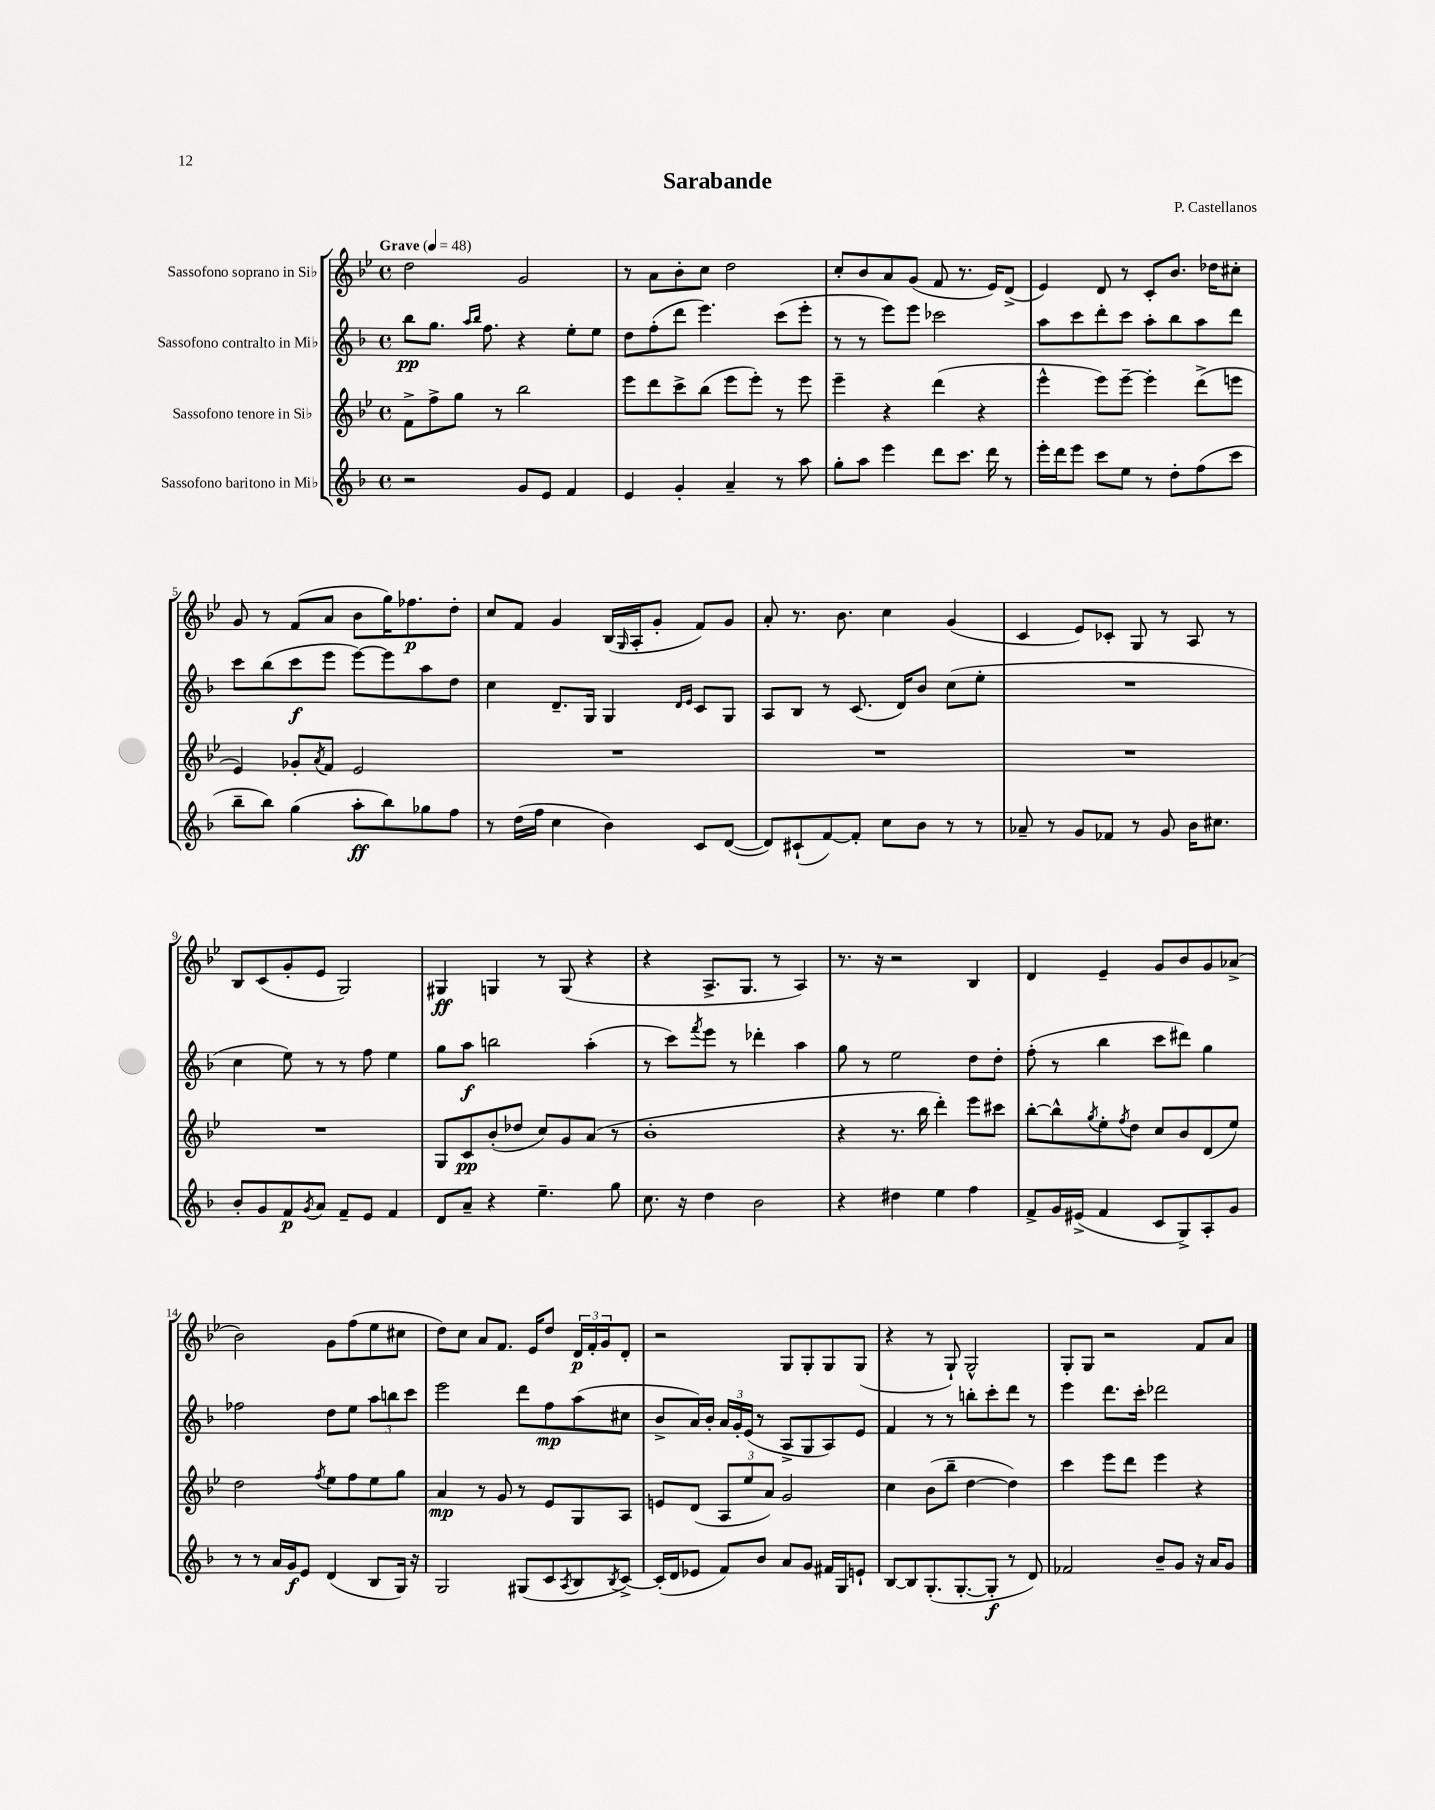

**kern	**dynam	**kern	**dynam	**kern	**dynam	**kern	**dynam
*part4	*part4	*part3	*part3	*part2	*part2	*part1	*part1
*staff4	*staff4	*staff3	*staff3	*staff2	*staff2	*staff1	*staff1
*I"Sassofono baritono in Mi♭	*	*I"Sassofono tenore in Si♭	*	*I"Sassofono contralto in Mi♭	*	*I"Sassofono soprano in Si♭	*
*clefG2	*	*clefG2	*	*clefG2	*	*clefG2	*
*k[b-]	*	*k[b-e-]	*	*k[b-]	*	*k[b-e-]	*
*M4/4	*	*M4/4	*	*M4/4	*	*M4/4	*
*met(c)	*	*met(c)	*	*met(c)	*	*met(c)	*
*MM48	*	*MM48	*	*MM48	*	*MM48	*
=1	=1	=1	=1	=1	=1	=1	=1
!	!	!	!	!	!	!LO:TX:a:B:t=Grave	!
2r	.	8f^\L	.	8bb-\L	pp	2dd\	.
.	.	8ff^\	.	8.gg\J	.	.	.
.	.	8gg\J	.	.	.	.	.
.	.	.	.	16qqaa/LL	.	.	.
.	.	.	.	16qqbb-/JJ	.	.	.
.	.	.	.	8.ff\	.	.	.
.	.	8r	.	.	.	.	.
8g/L	.	2bb-\	.	4r	.	2g/	.
8e/J	.	.	.	.	.	.	.
4f/	.	.	.	8ee'\L	.	.	.
.	.	.	.	8ee\J	.	.	.
=2	=2	=2	=2	=2	=2	=2	=2
4e/	.	8eee-\L	.	8dd\L	.	8r	.
.	.	8ddd\	.	(8ff'\	.	8a\L	.
4g'/	.	8ccc^\	.	8ddd\J	.	8b-'\	.
.	.	(8bb-\J	.	4.eee\)	.	8cc\J	.
4a~/	.	8eee-\L	.	.	.	2dd\	.
.	.	8eee-'\J)	.	.	.	.	.
8r	.	8r	.	(8ccc\L	.	.	.
8aa\	.	8eee-\	.	8eee'\J	.	.	.
=3	=3	=3	=3	=3	=3	=3	=3
8gg'\L	.	4eee-~\	.	8r	.	8cc'/L	.
8aa\J	.	.	.	8r	.	8b-/	.
4eee\	.	4r	.	8eee\L)	.	8a/	.
.	.	.	.	8eee\J	.	(8g/J	.
8ddd\L	.	(4ddd\	.	2ccc-X\	.	8f/	.
8.ccc\J	.	.	.	.	.	8.r	.
.	.	4r	.	.	.	.	.
16ddd\	.	.	.	.	.	16e-/KL)	.
8r	.	.	.	.	.	(8d^/J	.
=4	=4	=4	=4	=4	=4	=4	=4
16eee'\LL	.	4eee-^^\	.	8aa\L	.	4e-/)	.
16ddd\J	.	.	.	.	.	.	.
8eee\J	.	.	.	8ccc\	.	.	.
8ccc\L	.	8eee-\L)	.	8ddd'\	.	8d/	.
8ee\J	.	[8eee-~\J	.	8ccc\J	.	8r	.
8r	.	4eee-'\]	.	8aa'\L	.	8c'/L	.
8dd'\L	.	.	.	8bb-\	.	8.b-/J	.
(8ff\	.	(8ddd^\L	.	8aa\	.	.	.
.	.	.	.	.	.	16dd-X\KL	.
8ccc\J	.	8eeen\J	.	8ddd\J	.	8cc#X'\J	.
!!LO:LB:g=z
=5	=5	=5	=5	=5	=5	=5	=5
8bb-~\L	.	4e-/)	.	8ccc\L	.	8g/	.
8bb-\J)	.	.	.	(8bb-\	.	8r	.
(4gg\	.	8g-X'/L	.	8ccc\	f	(8f/L	.
.	.	8qa/	.	.	.	.	.
.	.	8f/J	.	8eee\J	.	8a/J	.
8aa'\L	ff	2e-/	.	[8eee\L)	.	8b-\L	.
8bb-\)	.	.	.	8eee\]	.	16gg\K)	.
.	.	.	.	.	.	8.ff-X\	p
8gg-X\	.	.	.	8aa\	.	.	.
8ff\J	.	.	.	8dd\J	.	8dd'\J	.
=6	=6	=6	=6	=6	=6	=6	=6
8r	.	1r	.	4cc\	.	8cc/L	.
(16dd\LL	.	.	.	.	.	8f/J	.
16ff\JJ	.	.	.	.	.	.	.
4cc\	.	.	.	8.d~/L	.	4g/	.
.	.	.	.	16G/Jk	.	.	.
4b-\)	.	.	.	4G/	.	(16B-/LL	.
.	.	.	.	.	.	16qqG/	.
.	.	.	.	.	.	16A'/J	.
.	.	.	.	.	.	8g'/J	.
.	.	.	.	16qqd/LL	.	.	.
.	.	.	.	16qqe/JJ	.	.	.
8c/L	.	.	.	8c/L	.	8f/L)	.
([8d/J	.	.	.	8G/J	.	8g/J	.
=7	=7	=7	=7	=7	=7	=7	=7
8d/L])	.	1r	.	8A/L	.	8a'/	.
(8c#X`/	.	.	.	8B-/J	.	8.r	.
[8f/)	.	.	.	8r	.	.	.
.	.	.	.	.	.	8.b-\	.
8f'/J]	.	.	.	(8.c/	.	.	.
8cc\L	.	.	.	.	.	4cc\	.
.	.	.	.	16d/KL)	.	.	.
8b-\J	.	.	.	8b-/J	.	.	.
8r	.	.	.	(8cc\L	.	(4g/	.
8r	.	.	.	8ee'\J	.	.	.
=8	=8	=8	=8	=8	=8	=8	=8
8a-X~/	.	1r	.	1r	.	4c/	.
8r	.	.	.	.	.	.	.
8g/L	.	.	.	.	.	8e-/L)	.
8f-X/J	.	.	.	.	.	8c-X'/J	.
8r	.	.	.	.	.	8G/	.
8g/	.	.	.	.	.	8r	.
16b-\KL	.	.	.	.	.	8A/	.
8.cc#X\J	.	.	.	.	.	.	.
.	.	.	.	.	.	8r	.
!!LO:LB:g=z
=9	=9	=9	=9	=9	=9	=9	=9
8b-'/L	.	1r	.	4cc\	.	8B-/L	.
8g/	.	.	.	.	.	(8c/	.
8f/	p	.	.	8ee\)	.	8g'/	.
8qg/	.	.	.	.	.	.	.
8a/J	.	.	.	8r	.	8e-/J	.
8f~/L	.	.	.	8r	.	2G/)	.
8e/J	.	.	.	8ff\	.	.	.
4f/	.	.	.	4ee\	.	.	.
=10	=10	=10	=10	=10	=10	=10	=10
8d/L	.	8G/L	.	8gg\L	.	4G#X/	ff
8a~/J	.	8c/	pp	8aa\J	f	.	.
4r	.	(8b-'/	.	2bbn\	.	4Gn/	.
.	.	8dd-X/J	.	.	.	.	.
4.ee~\	.	8cc/L)	.	.	.	8r	.
.	.	8g/	.	.	.	(8G/	.
.	.	(8a/J	.	(4aa'\	.	4r	.
8gg\	.	8r	.	.	.	.	.
=11	=11	=11	=11	=11	=11	=11	=11
8.cc\	.	1b-'	.	8r	.	4r	.
.	.	.	.	8ccc\L)	.	.	.
16r	.	.	.	.	.	.	.
.	.	.	.	8qfff/	.	.	.
4dd\	.	.	.	8eee\J	.	8.A^/L	.
.	.	.	.	8r	.	.	.
.	.	.	.	.	.	8.G/J	.
2b-\	.	.	.	4ddd-X'\	.	.	.
.	.	.	.	.	.	8r	.
.	.	.	.	4aa\	.	4A/)	.
=12	=12	=12	=12	=12	=12	=12	=12
4r	.	4r	.	8gg\	.	8.r	.
.	.	.	.	8r	.	.	.
.	.	.	.	.	.	16r	.
4dd#X\	.	8.r	.	2ee\	.	2r	.
.	.	16bb-\	.	.	.	.	.
4ee\	.	4ddd'\)	.	.	.	.	.
4ff\	.	8eee-\L	.	8dd\L	.	4B-/	.
.	.	8ccc#X\J	.	8dd'\J	.	.	.
=13	=13	=13	=13	=13	=13	=13	=13
8f^/L	.	[8bb-'\L	.	(8ff'\	.	4d/	.
16g/L	.	8bb-^^\]	.	8r	.	.	.
(16e#X^/JJ	.	.	.	.	.	.	.
.	.	8qgg/	.	.	.	.	.
4f/	.	8ee-'\	.	4bb-\	.	4e-~/	.
.	.	8qff/	.	.	.	.	.
.	.	8dd\J	.	.	.	.	.
8c/L	.	8cc/L	.	8ccc\L	.	8g/L	.
8G^/)	.	8b-/	.	8ddd#X\J)	.	8b-/	.
8A'/	.	(8d/	.	4gg\	.	8g/	.
8g/J	.	8ee-/J)	.	.	.	(8a-X^/J	.
!!LO:LB:g=z
=14	=14	=14	=14	=14	=14	=14	=14
8r	.	2dd\	.	2ff-X\	.	2b-\)	.
8r	.	.	.	.	.	.	.
16a/LL	.	.	.	.	.	.	.
16g/J	f	.	.	.	.	.	.
8e/J	.	.	.	.	.	.	.
.	.	8qff/	.	.	.	.	.
(4d/	.	8ee-\L	.	8dd\L	.	8g\L	.
.	.	8ff\	.	8ee\J	.	(8ff\	.
8B-/L	.	8ee-\	.	12aa\L	.	8ee-\	.
.	.	.	.	12bbn\	.	.	.
16G/Jk)	.	8gg\J	.	.	.	8cc#X\J	.
.	.	.	.	12ccc\J	.	.	.
16r	.	.	.	.	.	.	.
=15	=15	=15	=15	=15	=15	=15	=15
2G/	.	4a/	mp	2eee\	.	8dd\L)	.
.	.	.	.	.	.	8cc\J	.
.	.	8r	.	.	.	8a/L	.
.	.	8g/	.	.	.	8.f/J	.
(8G#X/L	.	8r	.	8ddd\L	.	.	.
.	.	.	.	.	.	16e-/KL	.
8c/	.	8e-/L	.	8ff\	mp	8dd/J	.
8qA/	.	.	.	.	.	.	.
8B-/	.	8G/	.	(8aa\	.	24d/LL	p
.	.	.	.	.	.	24f'/	.
.	.	.	.	.	.	24g/J	.
8qB-/	.	.	.	.	.	.	.
[8c^/J)	.	8A/J	.	8cc#X\J	.	8d'/J	.
=16	=16	=16	=16	=16	=16	=16	=16
(16c'/LL]	.	8en/L	.	8b-^/L	.	2r	.
16d/J	.	.	.	.	.	.	.
8e-X/J	.	(8d/J	.	16a/L)	.	.	.
.	.	.	.	16b-'/JJ	.	.	.
8f/L)	.	12A/L	.	24a/LL	.	.	.
.	.	.	.	24g'/	.	.	.
.	.	12ee-/	.	(24e/JJ	.	.	.
8b-/J	.	.	.	8r	.	.	.
.	.	12a/J)	.	.	.	.	.
8a/L	.	2g/	.	8A^/L	.	8G/L	.
8g/J	.	.	.	8G/	.	8G'/	.
16f#X/LL	.	.	.	8A/)	.	8G/	.
16G/J	.	.	.	.	.	.	.
8en`/J	.	.	.	8e/J	.	(8G/J	.
=17	=17	=17	=17	=17	=17	=17	=17
[8B-/L	.	4cc\	.	4f/	.	4r	.
8B-/]	.	.	.	.	.	.	.
(8.G'/	.	(8b-\L	.	8r	.	8r	.
.	.	8bb-~\J	.	8r	.	8G`/)	.
[8.G'/	.	.	.	.	.	.	.
.	.	[4dd\	.	8bbn'\L	.	2G^^/	.
8G'/J]	f	.	.	8ccc'\	.	.	.
8r	.	4dd\])	.	8ddd\J	.	.	.
8d/)	.	.	.	8r	.	.	.
=18	=18	=18	=18	=18	=18	=18	=18
2f-X/	.	4ccc\	.	4eee\	.	8G'/L	.
.	.	.	.	.	.	8G/J	.
.	.	8eee-\L	.	8.ddd\L	.	2r	.
.	.	8ddd\J	.	.	.	.	.
.	.	.	.	16ccc'\Jk	.	.	.
8b-~/L	.	4eee-\	.	2ddd-X\	.	.	.
8g/J	.	.	.	.	.	.	.
16r	.	4r	.	.	.	8f/L	.
16a/KL	.	.	.	.	.	.	.
8g/J	.	.	.	.	.	8a/J	.
==	==	==	==	==	==	==	==
*-	*-	*-	*-	*-	*-	*-	*-
